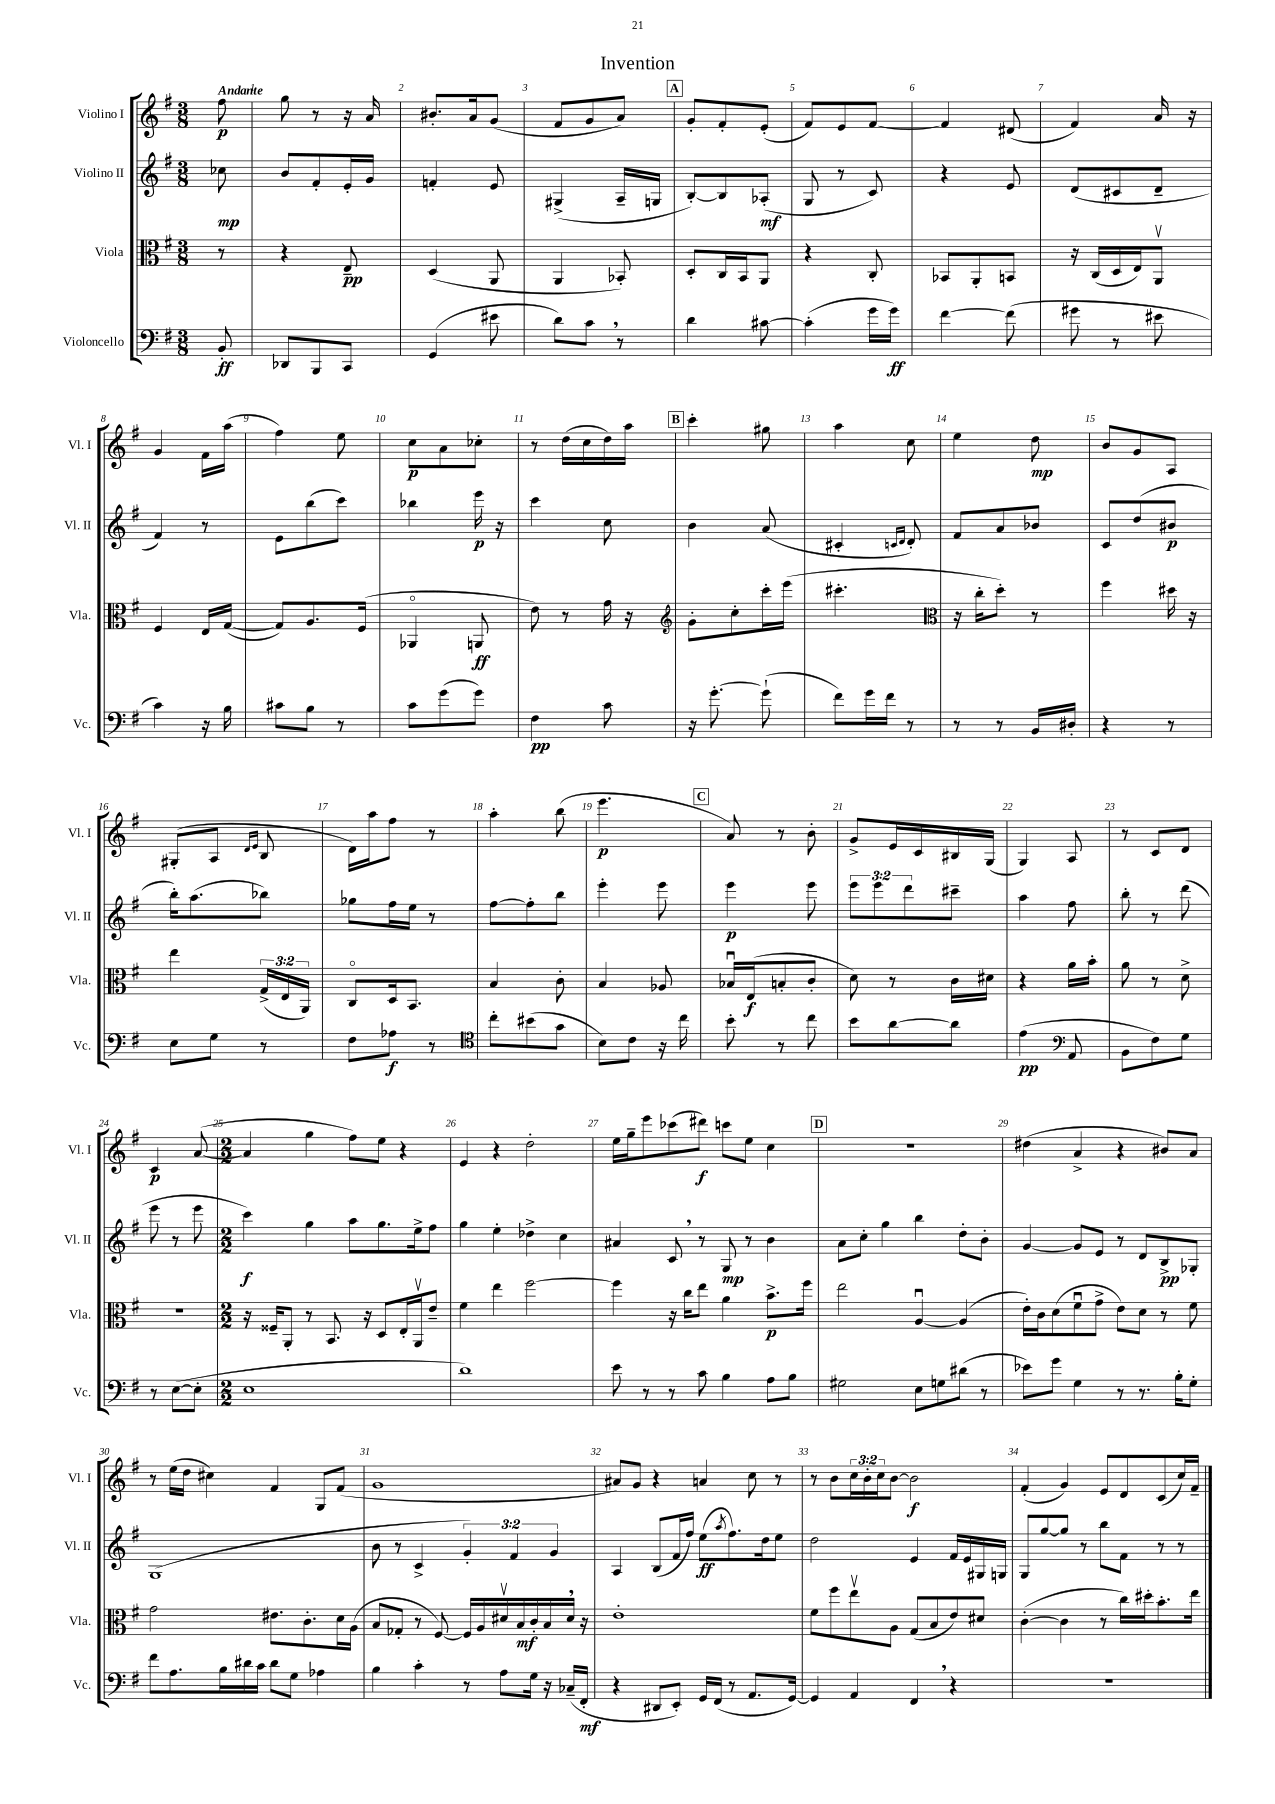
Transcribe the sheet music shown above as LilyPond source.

\header { title = "Invention" }
<<
\new StaffGroup <<
\new Staff = "s0" \with { instrumentName = "Violino I" shortInstrumentName = "Vl. I" } {
    \clef treble \key g \major \numericTimeSignature \time 3/8 \override Staff.TupletNumber.text = #tuplet-number::calc-fraction-text \partial 8 \tempo "Andante"
    fis''8\p |
    g''8 r8 r16 a'16 |
    bis'8.-. a'16 g'8( |
    fis'8 g'8 a'8) |
    \mark \markup { \box "A" } g'8-. fis'8-. e'8-.( |
    fis'8) e'8 fis'8~ |
    fis'4 dis'8( |
    fis'4) a'16 r16 |
    g'4 fis'16 a''16( |
    fis''4) e''8 |
    c''8\p a'8 ces''8-. |
    r8 d''16( c''16 d''16) a''16 |
    \mark \markup { \box "B" } c'''4-. gis''8 |
    a''4 c''8 |
    e''4 d''8\mp |
    b'8 g'8 a8 |
    gis8-.( a8 \grace { d'16 e'16 } b8 |
    d'16) a''16 fis''8 r8 |
    a''4-. b''8( |
    e'''4.\p |
    \mark \markup { \box "C" } a'8) r8 b'8-. |
    g'8-> e'16 c'16 bis16 g16( |
    g4) a8 |
    r8 c'8 d'8 |
    c'4\p a'8~( |
    \numericTimeSignature \time 2/2 a'4 g''4 fis''8) e''8 r4 |
    e'4 r4 d''2-. |
    e''16 g''16-- e'''8 ces'''8( dis'''8\f) c'''8 e''8 c''4 |
    \mark \markup { \box "D" } R1 |
    dis''4( a'4-> r4 bis'8) a'8 |
    r8 e''16( d''16 cis''4) fis'4 g8 fis'8( |
    g'1 |
    ais'8) g'8 r4 a'4 c''8 r8 |
    r8 b'8 \tuplet 3/2 { c''16 b'16-. c''16 } b'8~ b'2\f |
    fis'4-.( g'4) e'8 d'8 c'8( c''16) fis'16-- \bar "|." |
}
\new Staff = "s1" \with { instrumentName = "Violino II" shortInstrumentName = "Vl. II" } {
    \clef treble \key g \major \numericTimeSignature \time 3/8 \override Staff.TupletNumber.text = #tuplet-number::calc-fraction-text \partial 8
    ces''8\mp |
    b'8 fis'8-. e'16-. g'16 |
    f'4-. e'8 |
    gis4->( a16-- g16 |
    \mark \markup { \box "A" } b8~-.) b8 aes8-.\mf( |
    g8 r8 c'8) |
    r4 e'8 |
    d'8( cis'8 d'8-- |
    fis'4) r8 |
    e'8 b''8( c'''8) |
    bes''4 e'''16\p r16 |
    c'''4 c''8 |
    \mark \markup { \box "B" } b'4 a'8( |
    cis'4-. \grace { c'16 d'16 } d'8-.) |
    fis'8 a'8 bes'8 |
    c'8 d''8( bis'8\p |
    b''16-.) a''8.( bes''8) |
    ges''8 fis''16 e''16 r8 |
    fis''8~ fis''8-. b''8 |
    e'''4-. e'''8 |
    \mark \markup { \box "C" } e'''4\p e'''8 |
    \tuplet 3/2 { e'''8 e'''8 d'''8 } cis'''8-- |
    a''4 fis''8 |
    b''8-. r8 d'''8( |
    e'''8 r8 e'''8 |
    \numericTimeSignature \time 2/2 c'''4\f) g''4 a''8 g''8. e''16-> fis''8 |
    g''4 e''4-. des''4-> c''4 |
    ais'4 c'8 \breathe r8 g8\mp r8 b'4 |
    \mark \markup { \box "D" } a'8 c''8-. g''4 b''4 d''8-. b'8-. |
    g'4~ g'8 e'8 r8 d'8 b8->\pp ges8-. |
    g1( |
    b'8 r8 c'4-> \tuplet 3/2 { g'4-.) fis'4 g'4 } |
    a4 b8( fis'16 fis''16) e''8\ff( \acciaccatura { a''8 } fis''8.) d''16 e''8 |
    d''2 e'4 fis'16 e'16 gis16 g16 |
    g8 g''8~ g''8 r8 b''8 fis'8 r8 r8 \bar "|." |
}
\new Staff = "s2" \with { instrumentName = "Viola" shortInstrumentName = "Vla." } {
    \clef alto \key g \major \numericTimeSignature \time 3/8 \override Staff.TupletNumber.text = #tuplet-number::calc-fraction-text \partial 8
    r8 |
    r4 e8--\pp |
    d4( a,8 |
    a,4 bes,8-.) |
    \mark \markup { \box "A" } d8-. c16 b,16 a,8 |
    r4 c8-. |
    bes,8 a,8-. b,8 |
    r16 c16( d16 e16) a,8\upbow |
    fis4 e16 g16~( |
    g8) a8. fis16( |
    aes,4\flageolet a,8\ff |
    e'8) r8 g'16 r16 |
    \mark \markup { \box "B" } \clef treble g'8-. c''8-. c'''16-. e'''16( |
    cis'''4.-. |
    \clef alto r16 c''16-. d''8-.) r8 |
    fis''4 dis''16 r16 |
    e''4 \tuplet 3/2 { g16->( e16 a,16) } |
    c8\flageolet d16 b,8. |
    b4 c'8-. |
    b4 aes8 |
    \mark \markup { \box "C" } bes16\downbow e16\f( b8-. c'8-. |
    d'8) r8 c'16 dis'16 |
    r4 a'16 b'16-. |
    a'8 r8 d'8-> |
    R4. |
    \numericTimeSignature \time 2/2 r16 fisis16-- a,8-. r8 b,8. r16 d8 e16-. a,16\upbow e'8-- |
    fis'4 e''4 fis''2~ |
    fis''4 r16 c''16 e''8 a'4 b'8.->\p fis''16 |
    \mark \markup { \box "D" } e''2 a4~\downbow a4( |
    e'16-.) c'16 d'8( fis'8\downbow g'8-> e'8) d'8 r8 fis'8 |
    g'2 eis'8. c'8.-. d'16 a16( |
    b8 ges8-. r8 fis8~) fis16 a16 dis'16\upbow b16\mf c'16-. b16 dis'16 \breathe r16 |
    e'1-. |
    fis'8 fis''8 e''8\upbow a8 g8( b8 e'8) dis'8 |
    c'4~-.( c'4 r8 c''16) dis''16-. b'8.-. e''16 \bar "|." |
}
\new Staff = "s3" \with { instrumentName = "Violoncello" shortInstrumentName = "Vc." } {
    \clef bass \key g \major \numericTimeSignature \time 3/8 \partial 8
    b,8-.\ff |
    des,8 b,,8 c,8 |
    g,4( eis'8 |
    d'8) c'8 \breathe r8 |
    \mark \markup { \box "A" } d'4 cis'8~ |
    cis'4-.( g'16 g'16\ff) |
    fis'4~ fis'8( |
    gis'8 r8 eis'8 |
    c'4) r16 b16 |
    cis'8 b8 r8 |
    c'8 g'8( g'8) |
    fis4\pp c'8 |
    \mark \markup { \box "B" } r16 g'8.~-. g'8-!( |
    fis'8) g'16 fis'16 r8 |
    r8 r8 b,16 dis16-. |
    r4 r8 |
    e8 g8 r8 |
    fis8 aes8\f r8 |
    \clef tenor c''8-. bis'8( g'8 |
    b8) c'8 r16 c''16 |
    \mark \markup { \box "C" } b'8-. r8 c''8 |
    b'8 a'8~ a'8 |
    e'4\pp( \clef bass a,8 |
    b,8 fis8) g8 |
    r8 e8~( e8-. |
    \numericTimeSignature \time 2/2 e1 |
    d'1) |
    e'8 r8 r8 c'8 b4 a8 b8 |
    \mark \markup { \box "D" } gis2 e8 g8 dis'8( r8 |
    ees'8) g'8 g4 r8 r8. b16-. g8-. |
    fis'8 a8. b16 dis'16 c'16 dis'8 g8 aes4 |
    b4 c'4-. r8 a8 g16 r16 ces16--( fis,16-.\mf |
    r4 dis,8 e,8-.) g,16 fis,16( r8 a,8. g,16~) |
    g,4 a,4 fis,4 \breathe r4 |
    R1 \bar "|." |
}
>>
>>
\layout { \context { \Score \override BarNumber.break-visibility = ##(#f #t #t) barNumberVisibility = #all-bar-numbers-visible } }
